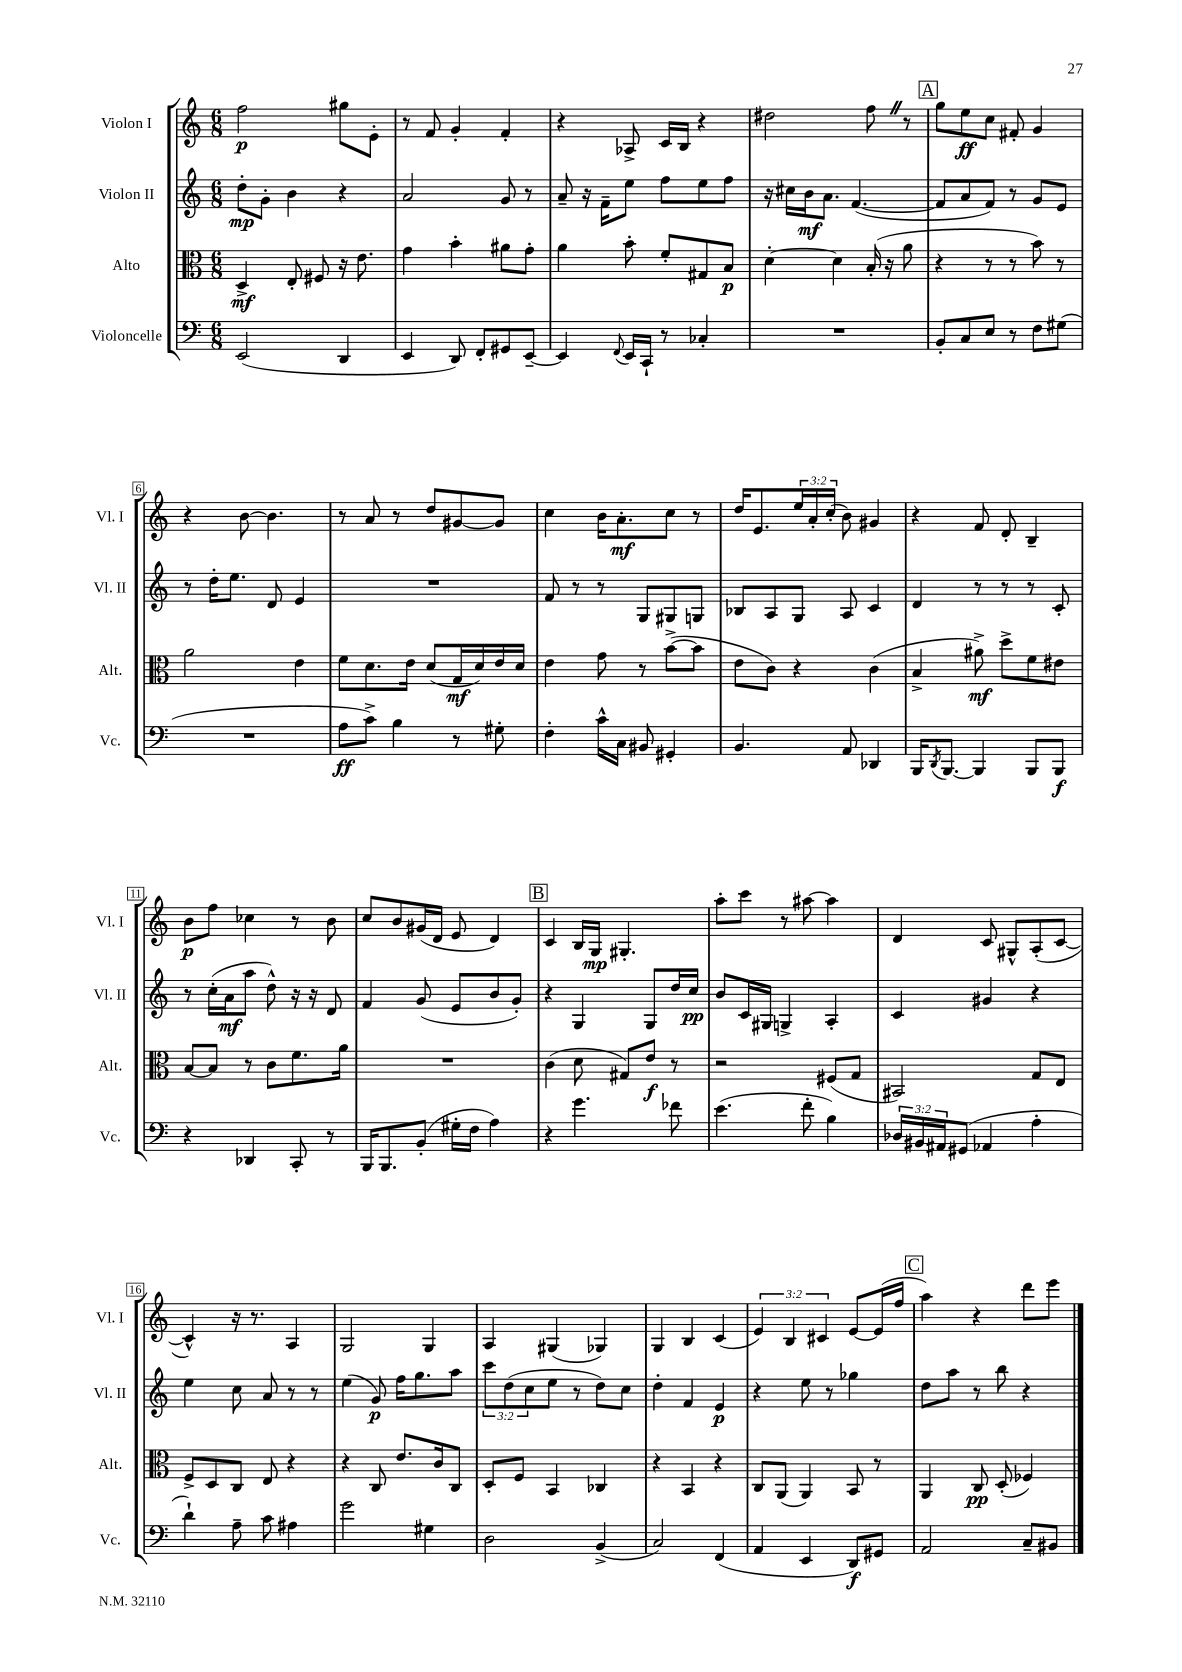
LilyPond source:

<<
\new StaffGroup <<
\new Staff = "s0" \with { instrumentName = "Violon I" shortInstrumentName = "Vl. I" } {
    \clef treble \key c \major \numericTimeSignature \time 6/8 \override Staff.TupletNumber.text = #tuplet-number::calc-fraction-text
    f''2\p gis''8 e'8-. |
    r8 f'8 g'4-. f'4-. |
    r4 aes8-> c'16 b16 r4 |
    dis''2 f''8 \once \override BreathingSign.text = \markup { \musicglyph "scripts.caesura.straight" } \breathe r8 |
    \mark \markup { \box "A" } g''8 e''8\ff c''8 fis'8-. g'4 |
    r4 b'8~ b'4. |
    r8 a'8 r8 d''8 gis'8~ gis'8 |
    c''4 b'16 a'8.-.\mf c''8 r8 |
    d''16 e'8. \tuplet 3/2 { e''16 a'16-. c''16-.( } b'8) gis'4 |
    r4 f'8 d'8-. b4-- |
    b'8\p f''8 ces''4 r8 b'8 |
    c''8 b'8 gis'16( d'16 e'8 d'4) |
    \mark \markup { \box "B" } c'4 b16 g16\mp gis4.-. |
    a''8-. c'''8 r8 ais''8~ ais''4 |
    d'4 c'8 gis8-^ a8-.( c'8~ |
    c'4-^) r16 r8. a4 |
    g2 g4 |
    a4 gis4( ges4) |
    g4 b4 c'4( |
    \tuplet 3/2 { e'4) b4 cis'4 } e'8~ e'16( f''16 |
    \mark \markup { \box "C" } a''4) r4 d'''8 e'''8 \bar "|." |
}
\new Staff = "s1" \with { instrumentName = "Violon II" shortInstrumentName = "Vl. II" } {
    \clef treble \key c \major \numericTimeSignature \time 6/8 \override Staff.TupletNumber.text = #tuplet-number::calc-fraction-text
    d''8-.\mp g'8-. b'4 r4 |
    a'2 g'8 r8 |
    a'8-- r16 f'16-- e''8 f''8 e''8 f''8 |
    r16 cis''16 b'16\mf a'8. f'4.~( |
    \mark \markup { \box "A" } f'8 a'8 f'8) r8 g'8 e'8 |
    r8 d''16-. e''8. d'8 e'4 |
    R2. |
    f'8 r8 r8 g8 gis8 g8 |
    bes8 a8 g8 a8 c'4 |
    d'4 r8 r8 r8 c'8-. |
    r8 c''16-.( a'16\mf a''8 d''8-^) r16 r16 d'8 |
    f'4 g'8( e'8 b'8 g'8-.) |
    \mark \markup { \box "B" } r4 g4 g8 d''16 c''16\pp |
    b'8 c'16 gis16 g4-> a4-. |
    c'4 gis'4 r4 |
    e''4 c''8 a'8 r8 r8 |
    e''4( g'8\p) f''16 g''8. a''8 |
    \tuplet 3/2 { c'''8 d''8( c''8 } e''8 r8 d''8) c''8 |
    d''4-. f'4 e'4\p |
    r4 e''8 r8 ges''4 |
    \mark \markup { \box "C" } d''8 a''8 r8 b''8 r4 \bar "|." |
}
\new Staff = "s2" \with { instrumentName = "Alto" shortInstrumentName = "Alt." } {
    \clef alto \key c \major \numericTimeSignature \time 6/8
    d4->\mf e8-. fis8 r16 e'8. |
    g'4 b'4-. ais'8 g'8-. |
    a'4 b'8-. f'8-. gis8 b8\p |
    d'4~-. d'4 b16-.( r16 a'8 |
    \mark \markup { \box "A" } r4 r8 r8 b'8) r8 |
    a'2 e'4 |
    f'8 d'8. e'16 d'8( g16\mf d'16) e'16 d'16 |
    e'4 g'8 r8 b'8~->( b'8 |
    e'8 c'8) r4 c'4( |
    b4-> ais'8->\mf) d''8-> f'8 eis'8 |
    b8~ b8 r8 c'8 f'8. a'16 |
    R2. |
    \mark \markup { \box "B" } c'4( d'8 gis8) e'8\f r8 |
    r2 fis8( g8 |
    bis,2) g8 e8 |
    f8-> d8 c8 e8 r4 |
    r4 c8 e'8. c'16 c8 |
    d8-. f8 b,4 ces4 |
    r4 b,4 r4 |
    c8 a,8( a,4) b,8 r8 |
    \mark \markup { \box "C" } a,4 c8\pp d8-.( fes4) \bar "|." |
}
\new Staff = "s3" \with { instrumentName = "Violoncelle" shortInstrumentName = "Vc." } {
    \clef bass \key c \major \numericTimeSignature \time 6/8 \override Staff.TupletNumber.text = #tuplet-number::calc-fraction-text
    e,2( d,4 |
    e,4 d,8) f,8-. gis,8 e,8~-- |
    e,4 \appoggiatura { f,8 } e,16 c,16-! r8 ces4-. |
    R2. |
    \mark \markup { \box "A" } b,8-. c8 e8 r8 f8 gis8( |
    R2. |
    a8\ff c'8->) b4 r8 gis8-. |
    f4-. c'16-^ c16 bis,8 gis,4-. |
    b,4. a,8 des,4 |
    b,,16 \acciaccatura { d,8 } b,,8.~ b,,4 b,,8 b,,8\f |
    r4 des,4 c,8-. r8 |
    b,,16 b,,8. b,8-.( gis16-. f16 a4) |
    \mark \markup { \box "B" } r4 g'4. fes'8 |
    e'4.( f'8-. b4) |
    \tuplet 3/2 { des16 bis,16 ais,16 } gis,8( aes,4 a4-. |
    d'4-!) a8-- c'8 ais4 |
    g'2 gis4 |
    d2 b,4->( |
    c2) f,4( |
    a,4 e,4 d,8\f) gis,8 |
    \mark \markup { \box "C" } a,2 c8-- bis,8 \bar "|." |
}
>>
>>
\layout { \context { \Score \override BarNumber.stencil = #(make-stencil-boxer 0.1 0.3 ly:text-interface::print) } }
